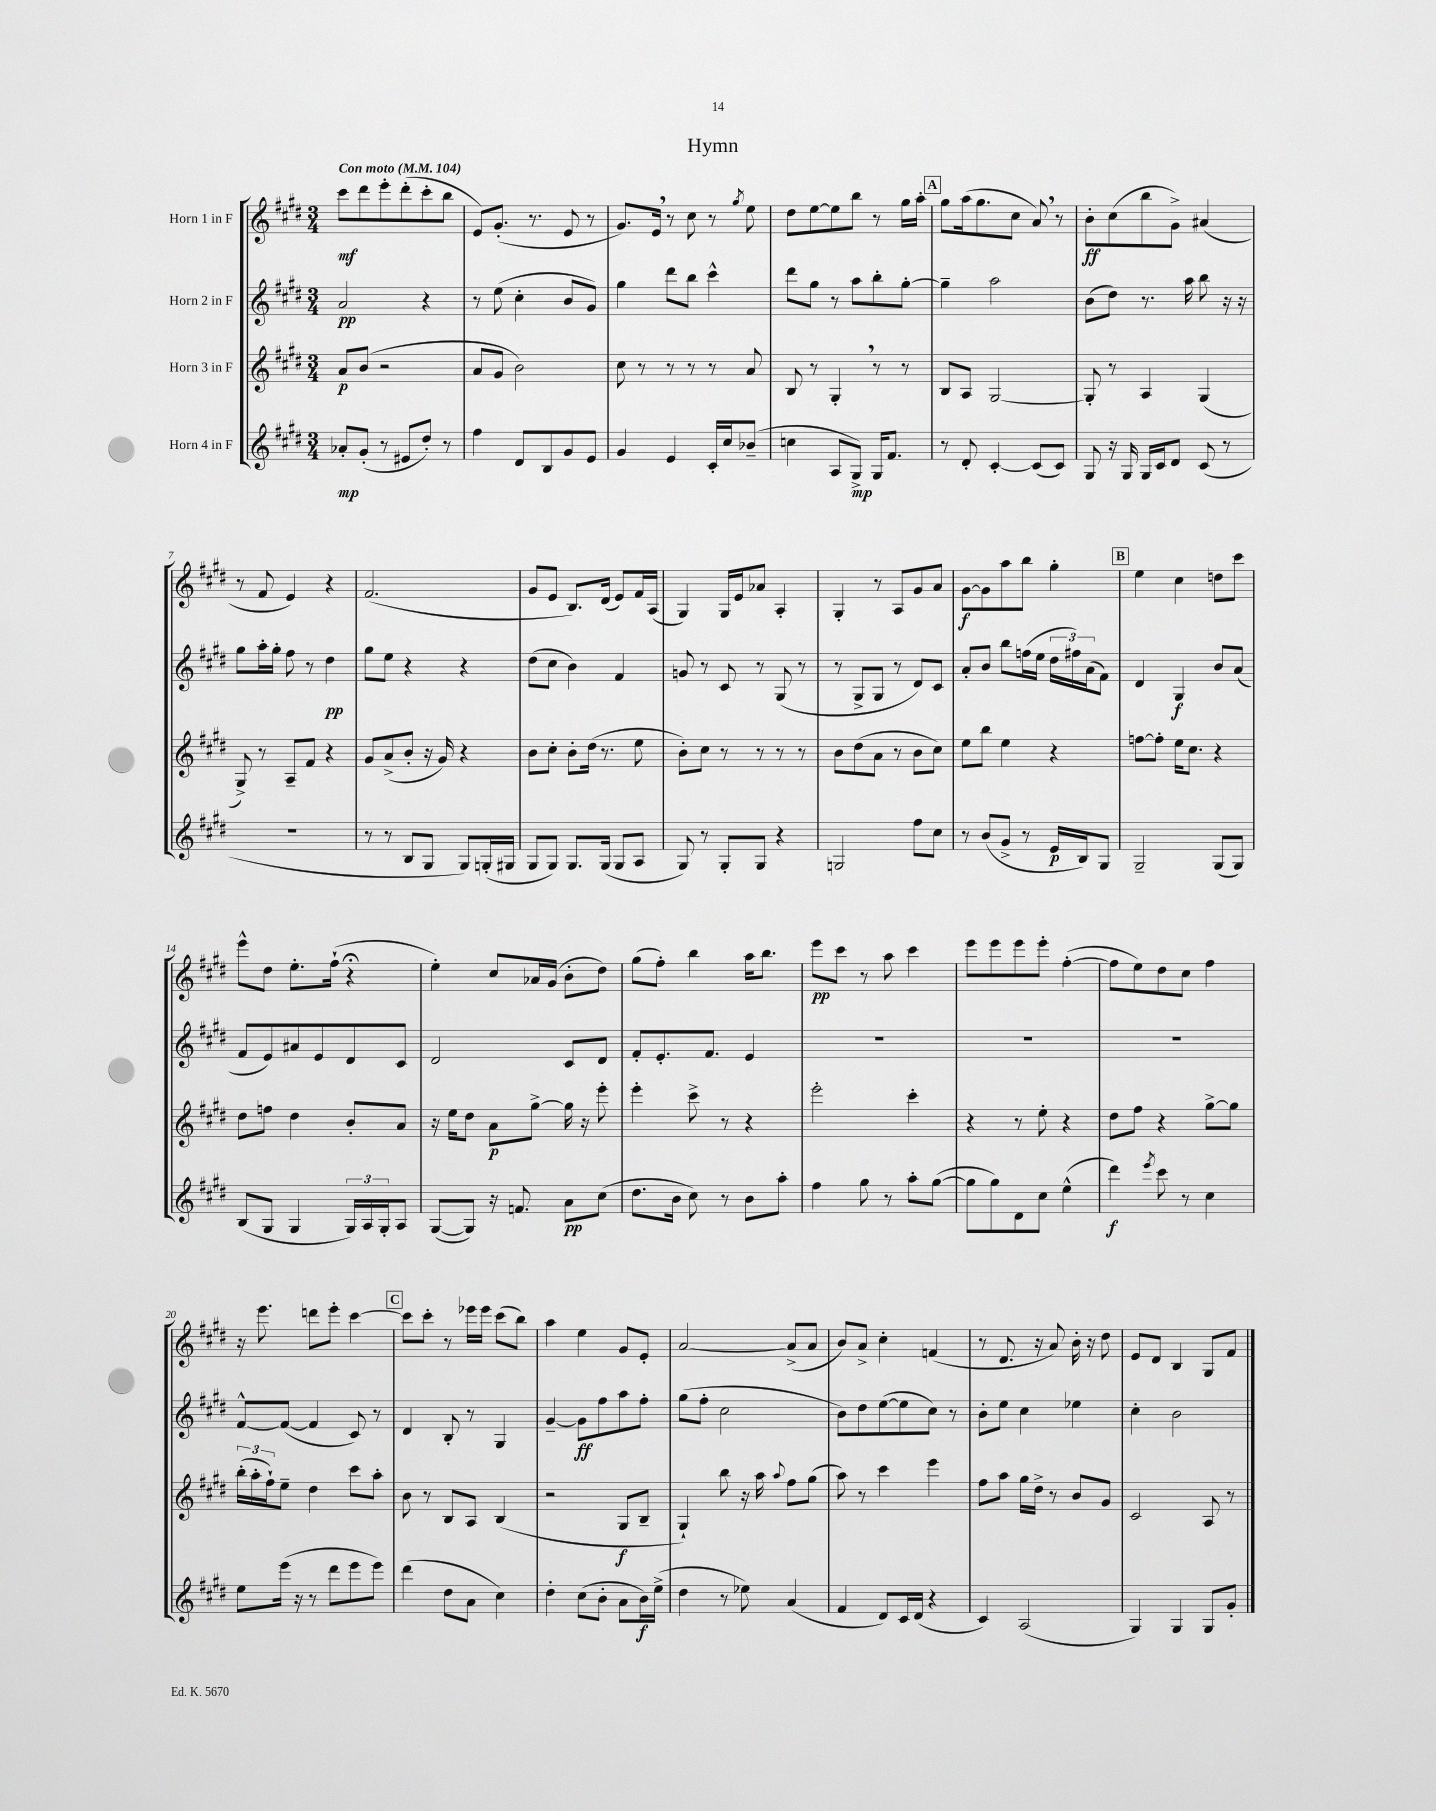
\header { title = "Hymn" }
<<
\new StaffGroup <<
\new Staff = "s0" \with { instrumentName = "Horn 1 in F" } {
    \clef treble \key e \major \numericTimeSignature \time 3/4 \tempo "Con moto" 4 = 104
    cis'''8\mf dis'''8 e'''8-. dis'''8-.( cis'''8-. b''8 |
    e'8) gis'8.-.( r8. e'8 r8 |
    gis'8.) e'16 \breathe r8 cis''8 r8 \acciaccatura { gis''8 } e''8 |
    dis''8 e''8~ e''8 b''8 r8 gis''16 a''16-. |
    \mark \markup { \box "A" } gis''8 a''16( gis''8. cis''8 a'8) \breathe r8 |
    b'8-.\ff cis''8( b''8 gis'8->) ais'4( |
    r8 fis'8 e'4) r4 |
    fis'2.( |
    gis'8 e'8 b8.) dis'16( e'8) fis'16 a16( |
    gis4) gis16 e'16 aes'8 a4-. |
    gis4-. r8 a8 gis'8 a'8 |
    gis'8~\f gis'8 a''8 b''8 gis''4-. |
    \mark \markup { \box "B" } e''4 cis''4 d''8 cis'''8 |
    e'''8-^ dis''8 e''8.-. fis''16-!( r4\fermata |
    e''4-.) cis''8 aes'16 gis'16( b'8-. dis''8) |
    gis''8( fis''8-.) b''4 a''16 b''8. |
    e'''8\pp cis'''8 r8 a''8 cis'''4 |
    e'''8 e'''8 e'''8 e'''8-. fis''4~-.( |
    fis''8 e''8) dis''8 cis''8 fis''4 |
    r16 e'''8. d'''8 e'''8-. cis'''4~ |
    \mark \markup { \box "C" } cis'''8 cis'''8-. r8 ees'''16 ees'''16 cis'''8( b''8) |
    a''4 e''4 gis'8 e'8-. |
    a'2~ a'8->( a'8 |
    b'8) a'8-> cis''4-. f'4( |
    r8 dis'8. r16 a'8) b'16-. r16 dis''8 |
    e'8 dis'8 b4 gis8 fis'8 \bar "|." |
}
\new Staff = "s1" \with { instrumentName = "Horn 2 in F" } {
    \clef treble \key e \major \numericTimeSignature \time 3/4
    a'2\pp r4 |
    r8 e''8( cis''4-. b'8 gis'8) |
    gis''4 dis'''8 b''8 cis'''4-^ |
    dis'''8 gis''8 r8 a''8 b''8-. gis''8~-. |
    \mark \markup { \box "A" } gis''4-- a''2 |
    b'8( dis''8) r8. a''16 b''8 r16 r16 |
    gis''8 a''16-. gis''16-. fis''8 r8 dis''4\pp |
    gis''8 e''8 r4 r4 |
    dis''8( cis''8 b'4) fis'4 |
    g'8 r8 cis'8 r8 gis8( r8 |
    r8 gis8-> gis8 r8 dis'8) cis'8 |
    a'8-. b'8 b''8 f''16( e''16 \tuplet 3/2 { dis''16 fis''16) a'16( } fis'8) |
    \mark \markup { \box "B" } dis'4 gis4\f b'8 a'8( |
    fis'8 e'8) ais'8 e'8 dis'8 cis'8 |
    dis'2 cis'8 dis'8 |
    fis'8-. e'8.-. fis'8. e'4 |
    R2. |
    R2. |
    R2. |
    fis'8~-^ fis'8~( fis'4 cis'8) r8 |
    \mark \markup { \box "C" } dis'4 b8-. r8 gis4 |
    gis'4~-- gis'8\ff fis''8 a''8 fis''8-. |
    gis''8( fis''8-. cis''2 |
    b'8) dis''8 e''8~( e''8 cis''8) r8 |
    b'8-. e''8 cis''4 ees''4 |
    cis''4-. b'2 \bar "|." |
}
\new Staff = "s2" \with { instrumentName = "Horn 3 in F" } {
    \clef treble \key e \major \numericTimeSignature \time 3/4
    a'8\p b'8( r2 |
    a'8 gis'8 b'2) |
    cis''8 r8 r8 r8 r8 a'8 |
    b8 r8 gis4-. \breathe r8 r8 |
    \mark \markup { \box "A" } b8 a8 gis2~ |
    gis8-. r8 a4 gis4( |
    gis8->) r8 a8-- fis'8 r4 |
    gis'8 a'8->( b'8-. r16 gis'16) r4 |
    b'8 cis''8-. b'8-. dis''16( r8. e''8 |
    b'8-.) cis''8 r8 r8 r8 r8 |
    b'8 dis''8( a'8 r8 b'8 cis''8) |
    e''8 b''8 e''4 r4 |
    \mark \markup { \box "B" } f''8~ f''8-. e''16 cis''8. r4 |
    dis''8 f''8 dis''4 b'8-. a'8 |
    r16 e''16 dis''8 a'8\p gis''8~-> gis''16 r16 e'''8-. |
    e'''4-. cis'''8-> r8 r4 |
    e'''2-. cis'''4-. |
    r4 r8 e''8-. r4 |
    dis''8 fis''8 r4 gis''8~-> gis''8 |
    \tuplet 3/2 { b''16-.( a''16-. fis''16-!) } e''8-- dis''4 cis'''8 a''8-. |
    \mark \markup { \box "C" } b'8 r8 b8 a8 b4( |
    r2 gis8\f b8-- |
    gis4-!) b''8 r16 a''16 \appoggiatura { a''8 } fis''8 gis''8( |
    a''8) r8 cis'''4 e'''4 |
    fis''8 a''8 gis''16 dis''16-> r8 b'8 gis'8 |
    cis'2 a8 r8 \bar "|." |
}
\new Staff = "s3" \with { instrumentName = "Horn 4 in F" } {
    \clef treble \key e \major \numericTimeSignature \time 3/4
    aes'8-.\mp gis'8-.( r8 eis'8 dis''8-.) r8 |
    fis''4 dis'8 b8 gis'8 e'8 |
    gis'4 e'4 cis'16-. cis''16 bes'8--( |
    c''4 a8 gis8->\mp) gis16 fis'8. |
    \mark \markup { \box "A" } r8 dis'8-. cis'4~-. cis'8( cis'8) |
    gis8 r16 gis16 gis16 cis'16 dis'8 cis'8( r8 |
    R2. |
    r8 r8 b8 gis8 gis8) g16-.( gis16 |
    gis8 gis8) gis8. gis16( gis8 a8 |
    gis8) r8 gis8-. gis8 r4 |
    g2 fis''8 cis''8 |
    r8 b'8( gis'8-> r8 e'16\p b16) gis8 |
    \mark \markup { \box "B" } gis2-- gis8( gis8) |
    b8( gis8 gis4 \tuplet 3/2 { gis16) a16 gis16-. } a8 |
    gis8~( gis8) r16 f'8. a'8\pp cis''8( |
    dis''8. b'16 cis''8) r8 b'8 a''8-. |
    fis''4 gis''8 r8 a''8-. gis''8~( |
    gis''8 gis''8) dis'8 cis''8 e''4-^( |
    dis'''4\f) \acciaccatura { e'''8 } cis'''8 r8 cis''4 |
    e''8 e'''16( r16 r8 dis'''8 e'''8 e'''8) |
    \mark \markup { \box "C" } dis'''4( dis''8 a'8 cis''4) |
    dis''4-. cis''8( b'8-. a'8 b'16\f) e''16->( |
    dis''4 r8 ees''8) a'4( |
    fis'4 dis'8) cis'16 dis'16( r4 |
    cis'4) a2( |
    gis4) gis4 gis8 gis'8-. \bar "|." |
}
>>
>>
